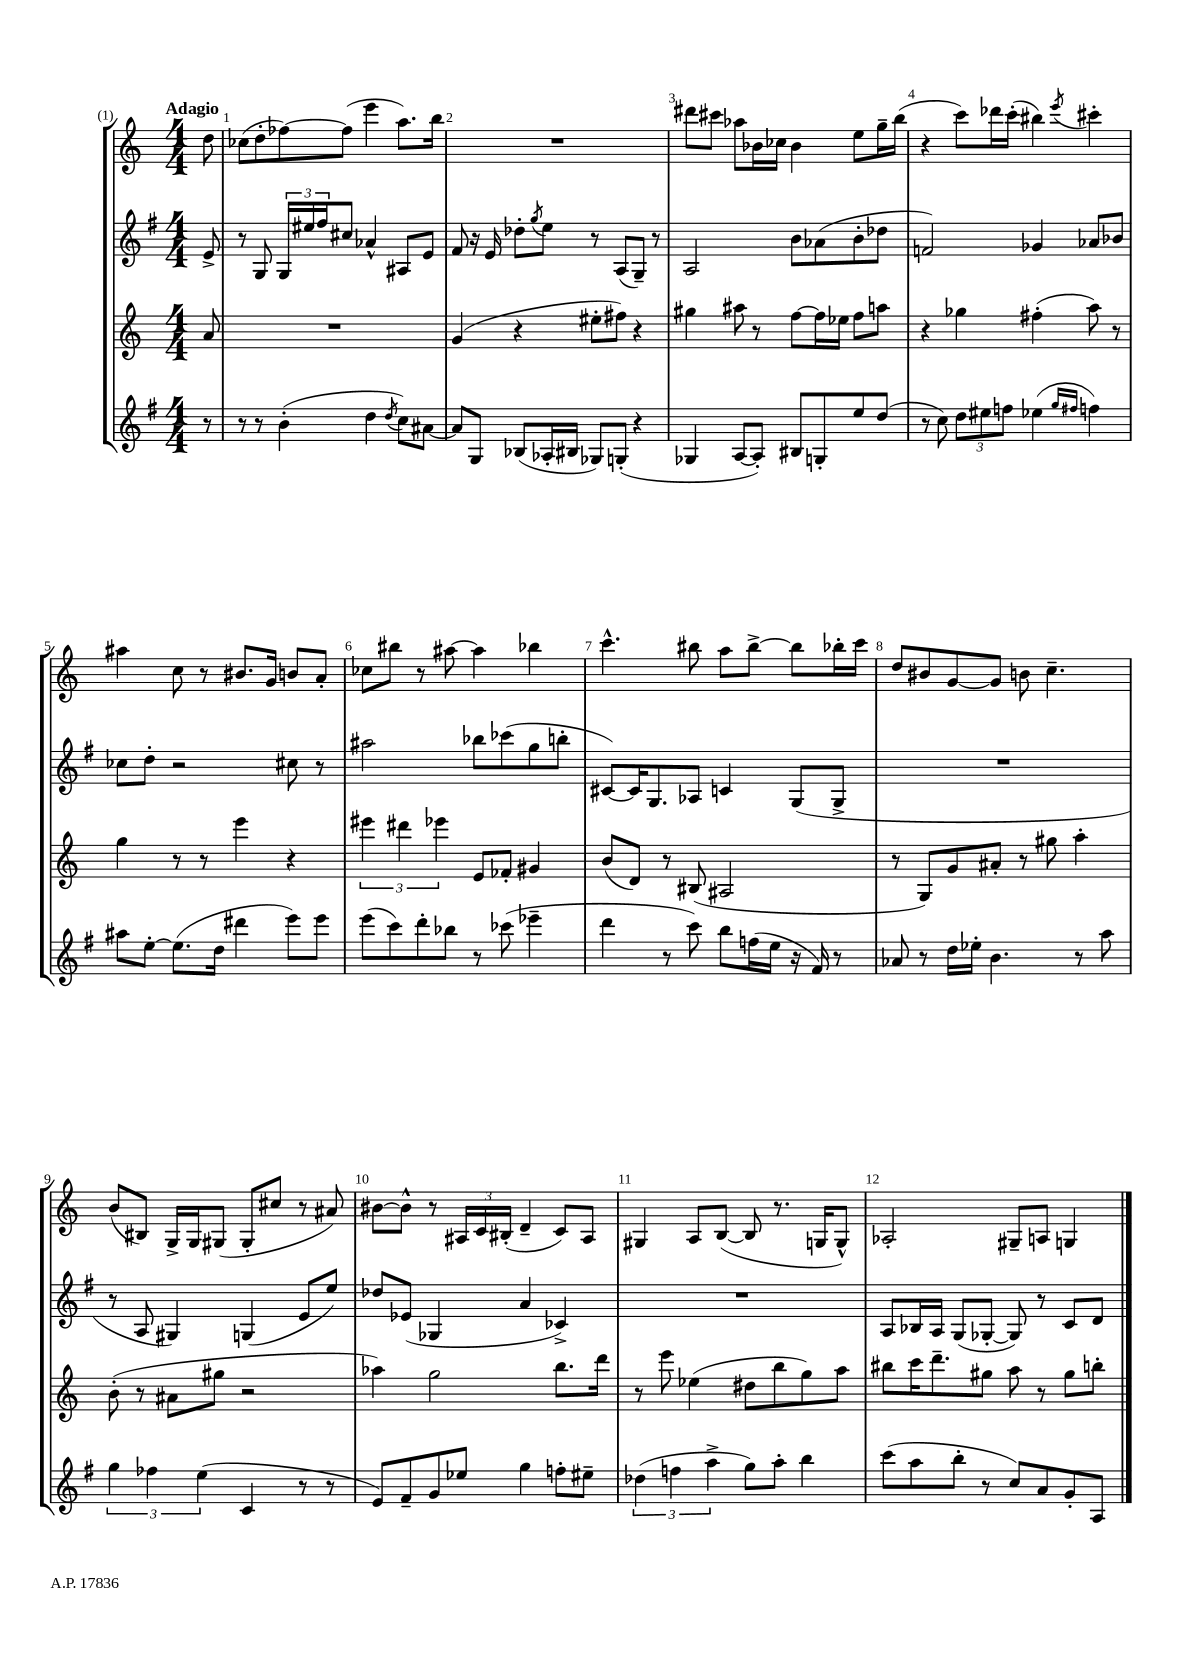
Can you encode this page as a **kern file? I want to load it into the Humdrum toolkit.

**kern	**kern	**kern	**kern
*part4	*part3	*part2	*part1
*staff4	*staff3	*staff2	*staff1
*clefG2	*clefG2	*clefG2	*clefG2
*k[f#]	*k[]	*k[f#]	*k[]
*M4/4	*M4/4	*M4/4	*M4/4
=	=	=	=
!	!	!	!LO:TX:a:B:t=Adagio
8r	8a/	8e^/	8dd\
=1	=1	=1	=1
8r	1r	8r	(8cc-X\L
8r	.	8G/	8dd'\
(4b'\	.	24G/LL	[8ff-X\)
.	.	24ee#X/	.
.	.	24ff#/J	.
.	.	8cc#X/J	(8ff-\J]
4dd\	.	4a-X^^/	4eee\
8qdd/	.	.	.
8cc\L)	.	8A#X/L	8.aa\L)
[8a#X\J	.	8e/J	.
.	.	.	16bb\Jk
=2	=2	=2	=2
8a#/L]	(4g/	8f#/	1r
8G/J	.	16r	.
.	.	16e/	.
(8B-X/L	4r	8dd-X'\L	.
.	.	8qgg/	.
16A-X'/L	.	8ee\J	.
16B#X/JJ	.	.	.
8G-X/L)	8ee#X'\L	8r	.
(8Gn'/J	8ff#X\J)	(8A/L	.
4r	4r	8G~/J)	.
.	.	8r	.
=3	=3	=3	=3
4G-X/	4gg#X\	2A/	8ddd#X\L
.	.	.	8ccc#X\J
[8A/L	8aa#X\	.	8aa-X\L
8A'/J])	8r	.	16b-X\L
.	.	.	16cc-X\JJ
8B#X/L	[8ff\L	8b\L	4b-\
8Gn'/	16ff\L]	(8a-X\	.
.	16ee-X\JJ	.	.
8ee/	8ff\L	8b'\	8ee\L
(8dd/J	8aan\J	8dd-X\J	16gg~\L
.	.	.	(16bb\JJ
=4	=4	=4	=4
8r	4r	2fn/)	4r
8cc\)	.	.	.
12dd\L	4gg-X\	.	8ccc\L)
12ee#X\	.	.	.
.	.	.	16ddd-X\L
12ffn\J	.	.	.
.	.	.	(16ccc'\JJ
(4ee-X\	(4ff#X'\	4g-X/	4bb#X\)
16qqgg/LL	.	.	.
16qqff#X/JJ	.	.	8qeee/
4ffn\)	8aa\)	8a-X/L	4ccc#X'\
.	8r	8b-X/J	.
!!LO:LB:g=z
=5	=5	=5	=5
8aa#X\L	4gg\	8cc-X\L	4aa#X\
[8ee'\J	.	8dd'\J	.
(8.ee\L]	8r	2r	8cc\
.	8r	.	8r
16dd\Jk	.	.	.
4ddd#X\	4eee\	.	8.b#X/L
.	.	.	16g/Jk
8eee\L)	4r	8cc#X\	8bn/L
8eee\J	.	8r	8a'/J
=6	=6	=6	=6
(8eee\L	6eee#X\	2aa#X\	8cc-X\L
8ccc\)	.	.	8bb#X\J
.	6ddd#X\	.	.
8ddd'\	.	.	8r
.	6eee-X\	.	.
8bb-X\J	.	.	[8aa#X\
8r	8e/L	8bb-X\L	4aa#\]
(8ccc-X\	8f-X'/J	(8ccc-X\	.
4eee-X~\	4g#X/	8gg\	4bb-X\
.	.	8bbn'\J	.
=7	=7	=7	=7
4ddd\	(8b/L	[8c#X/L)	4.ccc^^\
.	8d/J)	16c#/K]	.
.	.	8.G/	.
8r	8r	.	.
8ccc\)	(8B#X/	8A-X/J	8bb#X\
8bb\L	2A#X/	4cn/	8aa\L
(16ffn\L	.	.	[8bb#^\J
16ee\JJ	.	.	.
16r	.	(8G/L	8bb#\L]
16f#/)	.	.	.
8r	.	8G^/J	16bb-X'\L
.	.	.	16ccc\JJ
=8	=8	=8	=8
8a-X/	8r	1r	8dd/L
8r	8G/L)	.	8b#X/
16dd\LL	8g/	.	[8g/
16ee-X'\JJ	.	.	.
4.b\	8a#X'/J	.	8g/J]
.	8r	.	8bn\
.	8gg#X\	.	4.cc~\
8r	4aa'\	.	.
8aa\	.	.	.
!!LO:LB:g=z
=9	=9	=9	=9
6gg\	(8b'\	8r	(8b/L
.	8r	8A/	8B#X/J)
6ff-X\	.	.	.
.	8a#X\L	4G#X/)	16G^/LL
.	.	.	16G/J
(6ee\	.	.	.
.	8gg#X\J	.	(8G#X/J
4c/	2r	(4Gn/	8G#'/L
.	.	.	8cc#X/J
8r	.	8e/L	8r
8r	.	8ee/J)	8a#X/)
=10	=10	=10	=10
8e/L)	4aa-X\)	8dd-X/L	[8b#X\L
8f#~/	.	(8e-X/J	8b#^^\J]
8g/	2gg\	4G-X/	8r
8ee-X/J	.	.	24A#X/LL
.	.	.	24c/
.	.	.	(24B#X'/JJ
4gg\	.	4a/	4d~/
8ffn'\L	8.bb\L	4c-X^/)	8c/L)
8ee#X~\J	.	.	8A#/J
.	16ddd\Jk	.	.
=11	=11	=11	=11
(6dd-X\	8r	1r	4G#X/
.	8eee\	.	.
6ffn\	.	.	.
.	(4ee-X\	.	8A/L
6aa^\	.	.	.
.	.	.	([8B/J
8gg\L)	8dd#X\L	.	8B/]
8aa'\J	8bb\	.	8.r
4bb\	8gg\)	.	.
.	.	.	16Gn/KL
.	8aa\J	.	8G^^/J)
=12	=12	=12	=12
(8ccc\L	8bb#X\L	8A/L	2A-X'/
8aa\	16ccc\K	16B-X/L	.
.	8.ddd~\	16A/JJ	.
8bb'\J	.	(8G/L	.
8r	8gg#X\J	[8G-X'/J	.
8cc/L)	8aa\	8G-/])	8G#X~/L
8a/	8r	8r	8An/J
8g'/	8gg#\L	8c/L	4Gn/
8A/J	8bbn'\J	8d/J	.
==	==	==	==
*-	*-	*-	*-
